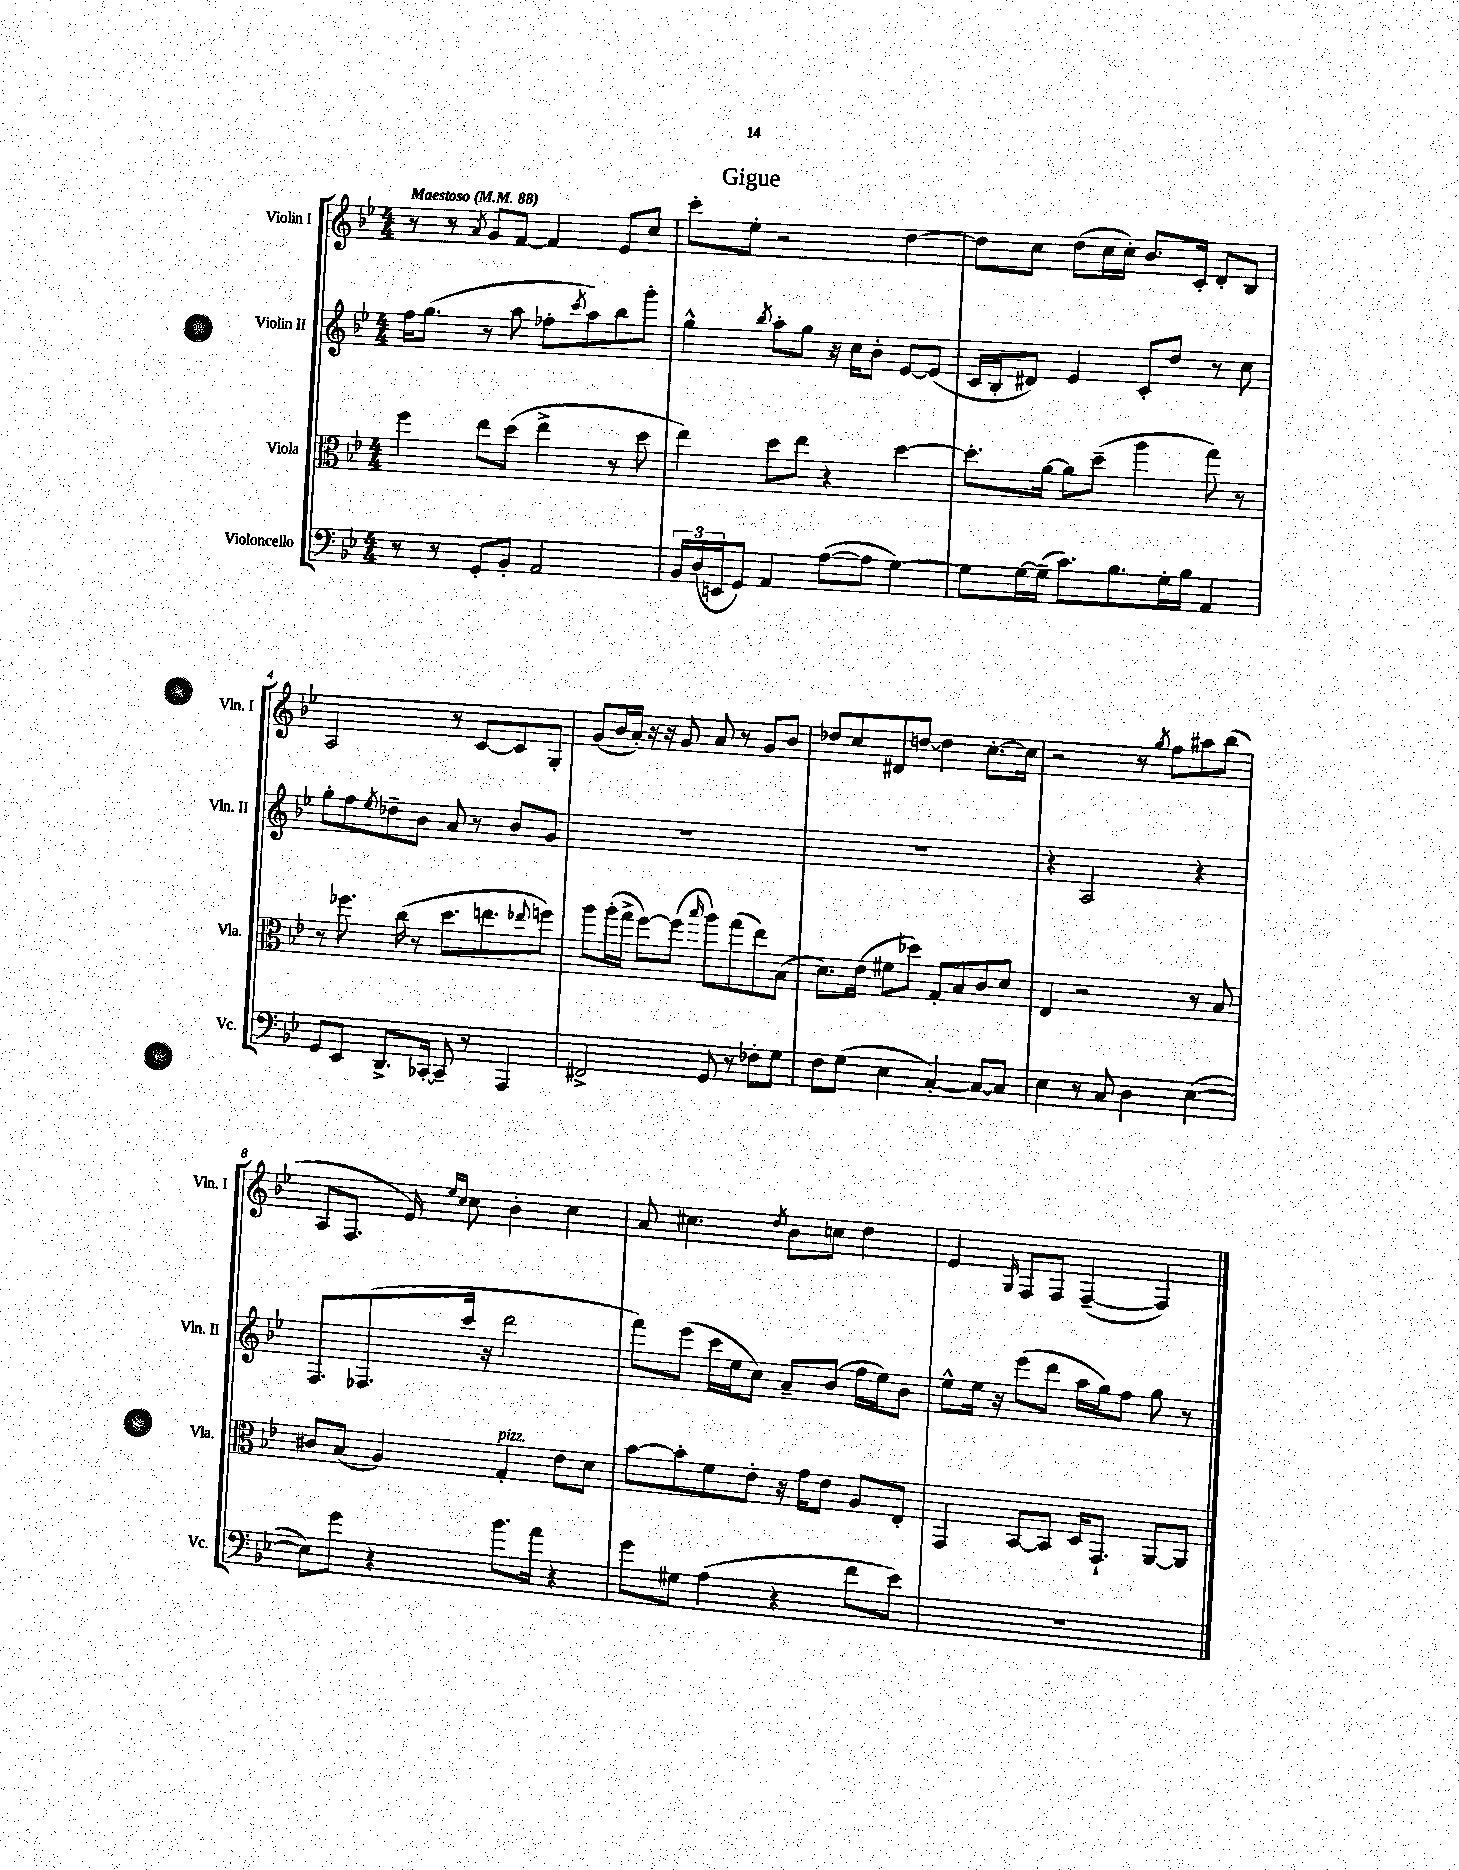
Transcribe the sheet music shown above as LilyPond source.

\header { title = "Gigue" }
<<
\new StaffGroup <<
\new Staff = "s0" \with { instrumentName = "Violin I" shortInstrumentName = "Vln. I" } {
    \clef treble \key bes \major \numericTimeSignature \time 4/4 \tempo "Maestoso" 4 = 88
    r8 r8 \acciaccatura { a'8 } g'8 f'8~ f'4 ees'8 c''8 |
    c'''8-. ees''8-. r2 d''4~ |
    d''8 c''8 d''8( c''16 c''16-.) bes'8. c'16-. d'8-. bes8 |
    a2 r8 c'8~ c'8 g8-. |
    g'8( bes'16 a'16-.) r16 r16 g'8 a'8 r8 g'8 bes'8 |
    des''8 c''8 dis'8 d''8~ d''4 c''8.~-. c''16 |
    r2 r8 \acciaccatura { g''8 } f''8 ais''8 bes''8( |
    a8 f8. ees'16) \grace { ees''16 c''16 } c''8 bes'4-. c''4 |
    a'8 cis''4. \acciaccatura { d''8 } bes'8 c''8 d''4 |
    ees'4 \grace { g16 } f8 f8 f4~--( f4) \bar "|." |
}
\new Staff = "s1" \with { instrumentName = "Violin II" shortInstrumentName = "Vln. II" } {
    \clef treble \key bes \major \numericTimeSignature \time 4/4
    f''16 g''8.( r8 a''8 fes''8-. \acciaccatura { c'''8 } a''8) bes''8 g'''8-. |
    g''4-^ \acciaccatura { bes''8 } a''8-. g''8 r16 c''16 bes'8-. ees'8~ ees'8( |
    c'16 bes16-. dis'8) ees'4 c'8-. d''8 r8 c''8 |
    g''8-. f''8 \acciaccatura { ees''8 } des''8-- bes'8 a'8 r8 bes'8 g'8 |
    R1 |
    R1 |
    r4 a2 r4 |
    f8. fes8.( c'''16 r16 d'''2 |
    f'''8) ees'''8( c'''16 ees''16 c''8) a'8-- bes'8( f''16 ees''16) bes'8 |
    ees''8-^ ees''16 r16 ees'''8( d'''8 a''16 g''16) f''8 g''8 r8 \bar "|." |
}
\new Staff = "s2" \with { instrumentName = "Viola" shortInstrumentName = "Vla." } {
    \clef alto \key bes \major \numericTimeSignature \time 4/4
    f''4 ees''8 d''8( ees''4-> r8 d''8 |
    ees''4) d''8 ees''8 r4 d''4~ |
    d''8.-. a'16~ a'8 d''8--( a''4 g''8) r8 |
    r8 fes''8. c''16( r8 d''8. e''8. \appoggiatura { ees''8 } f''8) |
    a''8 a''16-.( g''16-> f''8~) f''8( \grace { bes''16 } a''8) g''8( ees''8) bes8( |
    d'8.) ees'16( fis'8 des''8) g8-. bes8 c'8 d'8 |
    ees4 r2 r8 bes8 |
    cis'8 bes8( a4) g4-.^\markup { \italic "pizz." } ees'8 d'8 |
    bes'8~ bes'8-. f'8 ees'8-. r16 g'16 ees'8 a8 ees8-. |
    g,4 bes,8~ bes,8 d16 g,8.-! a,8~ a,8 \bar "|." |
}
\new Staff = "s3" \with { instrumentName = "Violoncello" shortInstrumentName = "Vc." } {
    \clef bass \key bes \major \numericTimeSignature \time 4/4
    r8 r8 g,8-. bes,8-. a,2 |
    \tuplet 3/2 { bes,16 d16( e,16 } g,8) a,4 a8~( a8 g4~) |
    g8 g16~ g16--( c'8.) bes8. g16-. bes16 a,4 |
    g,8 ees,8 d,8.-> ces,16~-. ces,8-- r8 a,,4 |
    fis,2-> g,8 r8 fes8-. g8 |
    f8 g8( ees4 c4~-.) c8~ c8 |
    ees4 r8 c8 d4 ees4~( |
    ees8) g'8 r4 bes'8. a'16 r4 |
    g'8 gis8 a4( r4 f'8 ees'8) |
    R1 \bar "|." |
}
>>
>>
